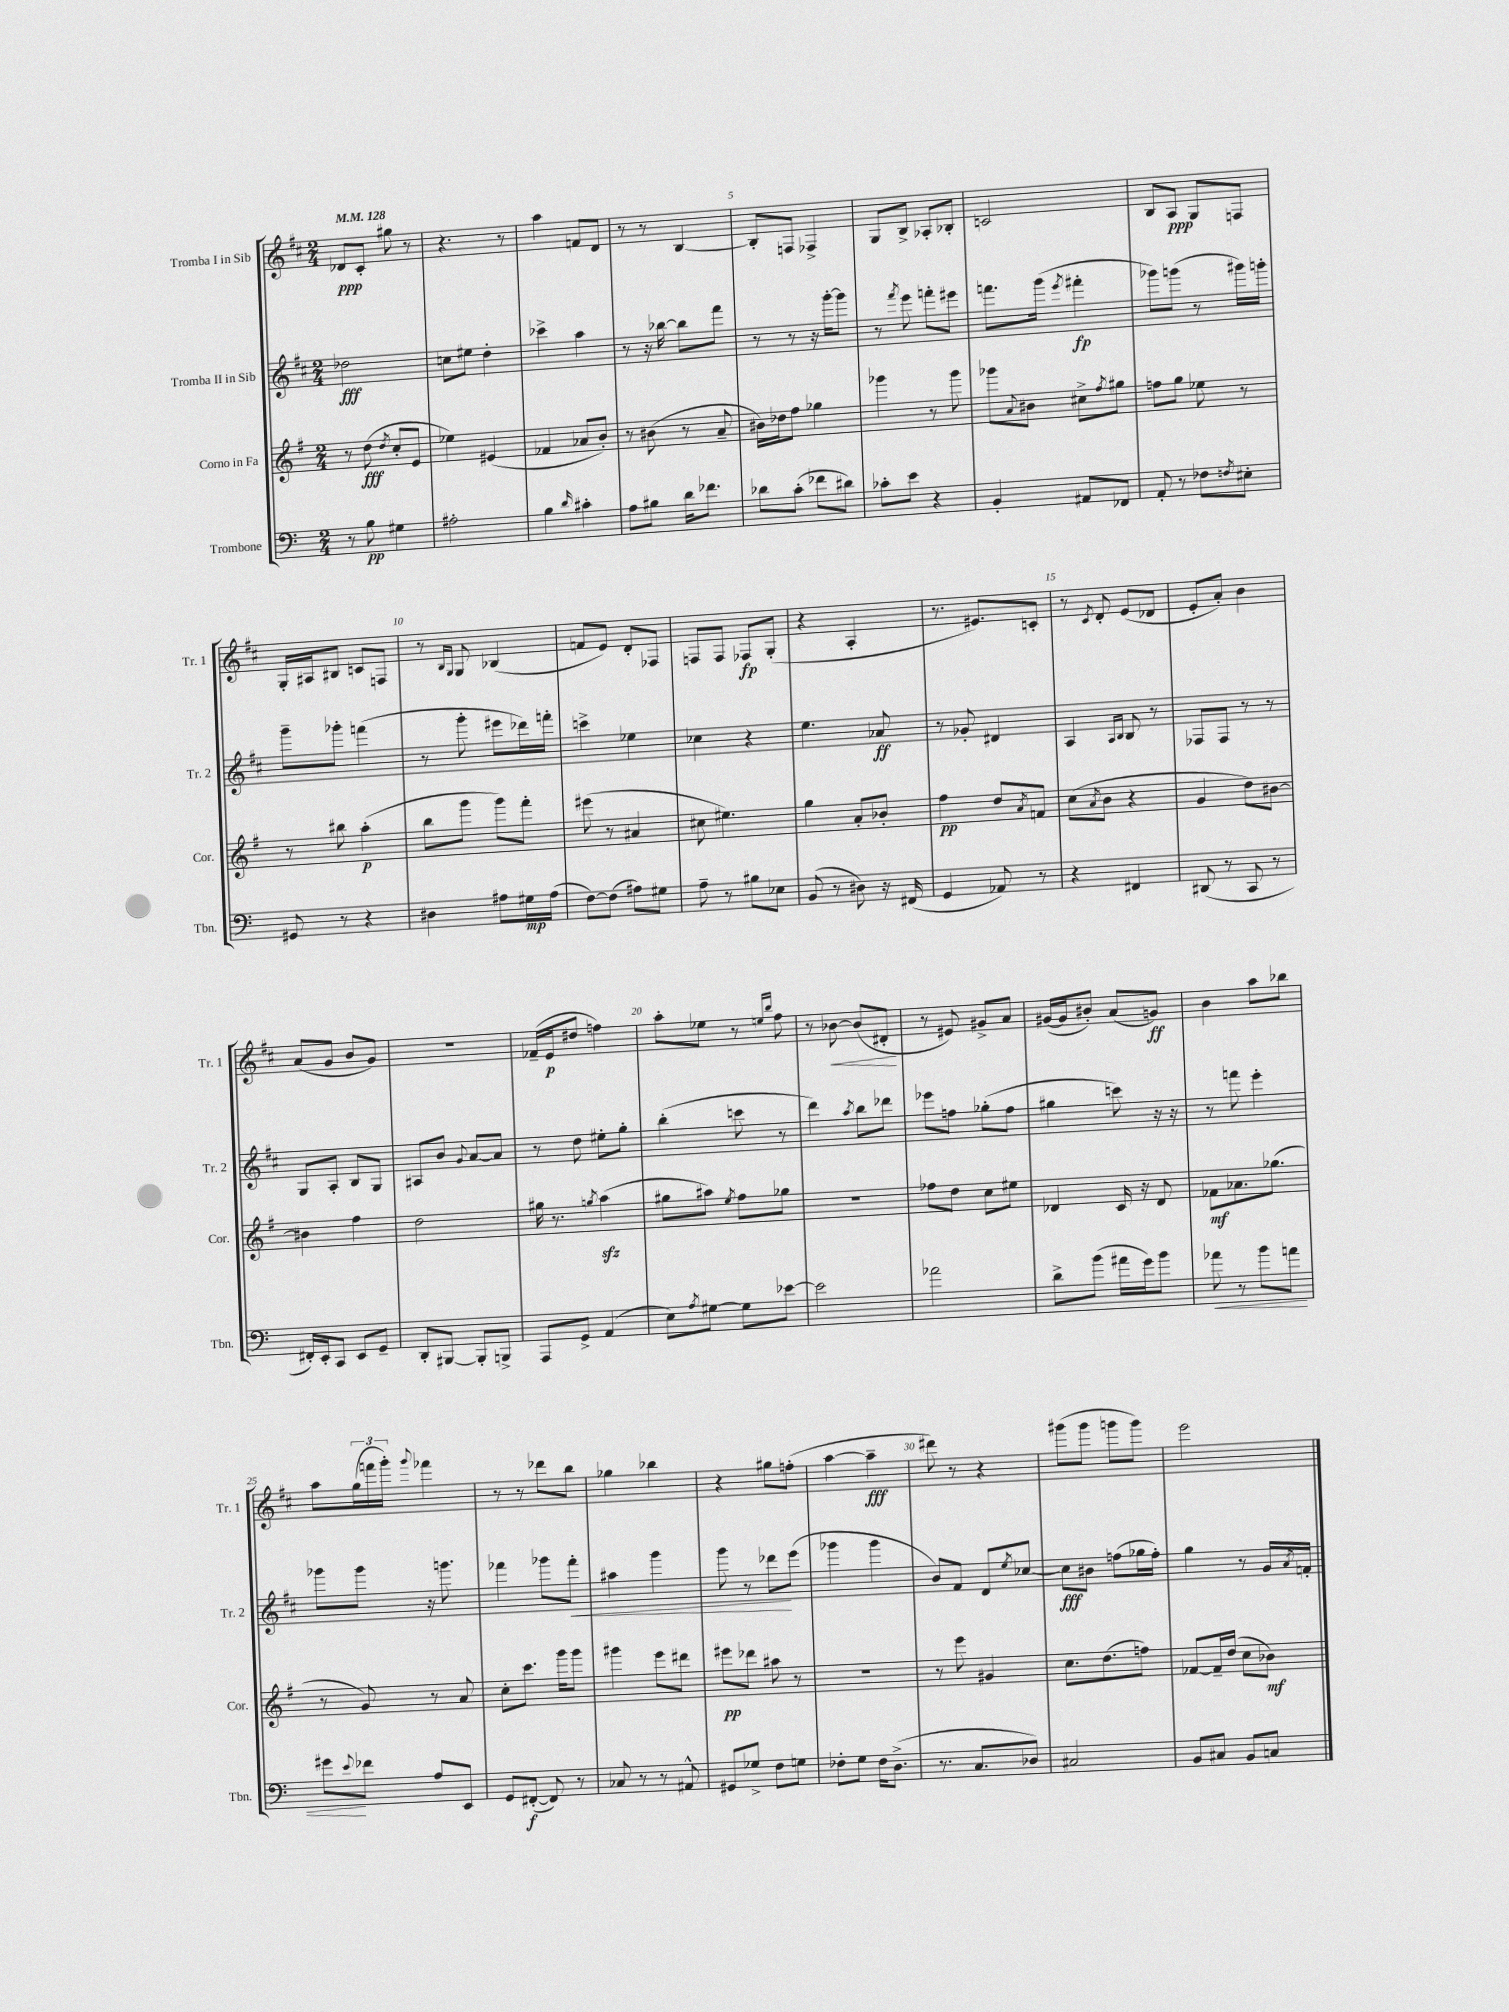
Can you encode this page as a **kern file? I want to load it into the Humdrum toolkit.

**kern	**kern	**kern	**kern
*staff4	*staff3	*staff2	*staff1
*clefF4	*clefG2	*clefG2	*clefG2
*k[]	*k[f#]	*k[f#c#]	*k[f#c#]
*M2/4	*M2/4	*M2/4	*M2/4
*MM128	*MM128	*MM128	*MM128
8r	8r	2dd-	8d-
8B	(8dd	.	8c#'
.	8qdd	.	.
4G#	8cc'	.	8gg#
.	8e	.	8r
=	=	=	=
2A#'	4ee-)	8cc	4.r
.	.	8ee#	.
.	(4e#	4dd'	.
.	.	.	8r
=	=	=	=
4B	4f-	4ccc-^	4aa
16qqd	.	.	.
4c#'	8a-	4aa	8f
.	8b')	.	8d
=	=	=	=
8A	8r	8r	8r
8B#	(8b#	16r	8r
.	.	[16bb-	.
16d	8r	8bb-]	[4B
8.f-	.	.	.
.	8a~	8fff#	.
=	=	=	=
8d-	16b#)	8r	8B']
.	16dd-	.	.
(8c'	8ff#	8r	8F
8f-	4gg-	16r	4F-^
.	.	[16ggg'	.
8d#)	.	8ggg]	.
=	=	=	=
8c-'	4ggg-	8r	8G
.	.	8qfff#	.
8e	.	8eee	8B^
4r	8r	8fff'	8A-'
.	8ggg-	8eee#	8B-'
=	=	=	=
4BB'	8ggg-	8.fff	2c
.	8qqa	.	.
.	8b#	.	.
.	.	(16ggg	.
.	.	8qeee	.
8AA#	8cc#^	4fff#'	.
.	8qff#	.	.
8FF-	8gg#	.	.
=	=	=	=
8AA'	8ff	8ggg-)	8B
8r	8gg	(8ggg	8A
8F-	8ee-	8r	8G
8qF	.	.	.
8E#'	8r	16ggg#)	8F
.	.	16ggg'	.
=	=	=	=
8GG#	8r	8ggg~	16G'
.	.	.	16A#
8r	8bb#	8ggg-'	8B#
4r	(4aa'	(4fff	8c
.	.	.	8F
=	=	=	=
4D#	8bb	8r	8r
.	.	.	16qqB
.	.	.	16qqG
.	8ggg	8ggg'	8G
8A#	8ggg)	8eee#	(4B-
16G#	8fff#'	16ddd-)	.
(16A#	.	16fff'	.
=	=	=	=
[8F)	(8eee#	4ccc^	8f
(8F]	8r	.	8e)
8A#)	4a#	4ee-	8d'
8G#	.	.	8F-
=	=	=	=
8A~	8cc#	4cc-	8F
8r	4.ee#)	.	8F
8B#	.	4r	8F-
8E-	.	.	(8G'
=	=	=	=
(8BB	4gg	4.ee	4r
8r	.	.	.
8D#)	8a'	.	4A'
16r	8b-'	8a-	.
(16FF#	.	.	.
=	=	=	=
4GG	4ff#	8r	8.r
.	.	8g-'	.
.	.	.	8.e#)
8AA-)	8dd	4d#	.
.	8qa	.	.
8r	8f	.	8c'
=	=	=	=
4r	(8cc	4A	8r
.	8qa	.	8qc#
.	8b	.	8d'
.	.	16qqA	.
.	.	16qqB	.
4FF#	4r	8B	(8e
.	.	8r	8d-
=	=	=	=
(8DD#	4g	8F-	8e'
8r	.	8F-	8a')
8CC	8dd)	8r	4b
8r	[8b#	8r	.
=	=	=	=
16FF#')	4b#]	8G	(8a
16EE'	.	.	.
8CC	.	8A'	8g
8EE	4ff#	8B	8b
8GG~	.	8G	8g)
=	=	=	=
8DD'	2dd	8A#	2r
[8BBB#	.	8b	.
.	.	8qqg	.
8BBB#']	.	[8a	.
8BBB^	.	8a]	.
=	=	=	=
8AAA	16gg#	8r	(16f-~
.	8.r	.	16e
8GG^	.	8dd	8dd#
.	8qgg	.	.
(4AA	(4aa	8ee#'	4ff)
.	.	8gg'	.
=	=	=	=
8E)	8gg#	(4bb'	8aa'
8qA	.	.	.
[8G#	8aa#)	.	8ee-
.	8qee	.	.
8G#]	8ff#	8ccc	8r
.	.	.	16qqee
.	.	.	16qqbb
[8e-	8gg-	8r	8ff#
=	=	=	=
2e-]	2r	4ddd)	8r
.	.	.	[8b-
.	.	8qaa	.
.	.	8bb	(8b-]
.	.	8ddd-	8d#'
=	=	=	=
2a-	8ff-	8eee-	8r
.	8dd	8ff	8e#)
.	8cc	(8gg-'	8g#^
.	8ee#	8ff	8a
=	=	=	=
8d^	4d-	4gg#	([16g#
.	.	.	16g#]
(8b	.	.	8b#')
16a#	16c	8ccc)	(8a
16g)	16r	.	.
8b	8d-	16r	8g)
.	.	16r	.
=	=	=	=
8a-	8f-	8r	4b
8r	8.a-	8fff	.
8b	.	4eee'	8aa
.	(8.gg-	.	.
8a	.	.	8bb-
=	=	=	=
8g#	8r	8ggg-	8aa
8qqe	.	.	.
8f-	8g)	8ggg-	(24gg
.	.	.	24fff
.	.	.	24ggg')
.	.	.	8qqggg
8A	8r	16r	4fff-
.	.	8.ggg	.
8EE	8a	.	.
=	=	=	=
8GG	8cc'	4fff-	8r
([8FF#'	8.ccc	.	8r
8FF#])	.	8ggg-	8ddd-
.	16ggg	.	.
8r	8ggg	8fff-'	8bb
=	=	=	=
8C-	4ggg#	4aa#	4gg-
8r	.	.	.
8r	8eee	4ggg	4bb-
8AA#^^	8ddd#	.	.
=	=	=	=
8GG#	8eee#	8ggg	4r
8G-^	8ddd-	8r	.
8F	8aa#	8ddd-	8gg#
8G	8r	(8eee	(8ff'
=	=	=	=
8F-'	2r	4ggg-	[4aa
8G	.	.	.
16F-	.	4ggg-	4aa~]
(8.D^	.	.	.
=	=	=	=
8.r	8r	8b)	8ddd#)
.	8eee	8f#	8r
8.C	.	.	.
.	4g#	8d	4r
.	.	8qee	.
8D-)	.	[8cc-	.
=	=	=	=
2C#	8.cc	8cc-]	(8ggg#
.	.	8b#	8ggg#
.	(8.dd	.	.
.	.	(8ff	8ggg
.	8ff)	16gg-	8ggg)
.	.	16ff')	.
=	=	=	=
8BB	[8f-	4gg	2eee
8C#	16f-~]	.	.
.	(16dd	.	.
8BB	8cc	8r	.
8C	8b-)	16g	.
.	.	8qa	.
.	.	16f'	.
==	==	==	==
*-	*-	*-	*-
